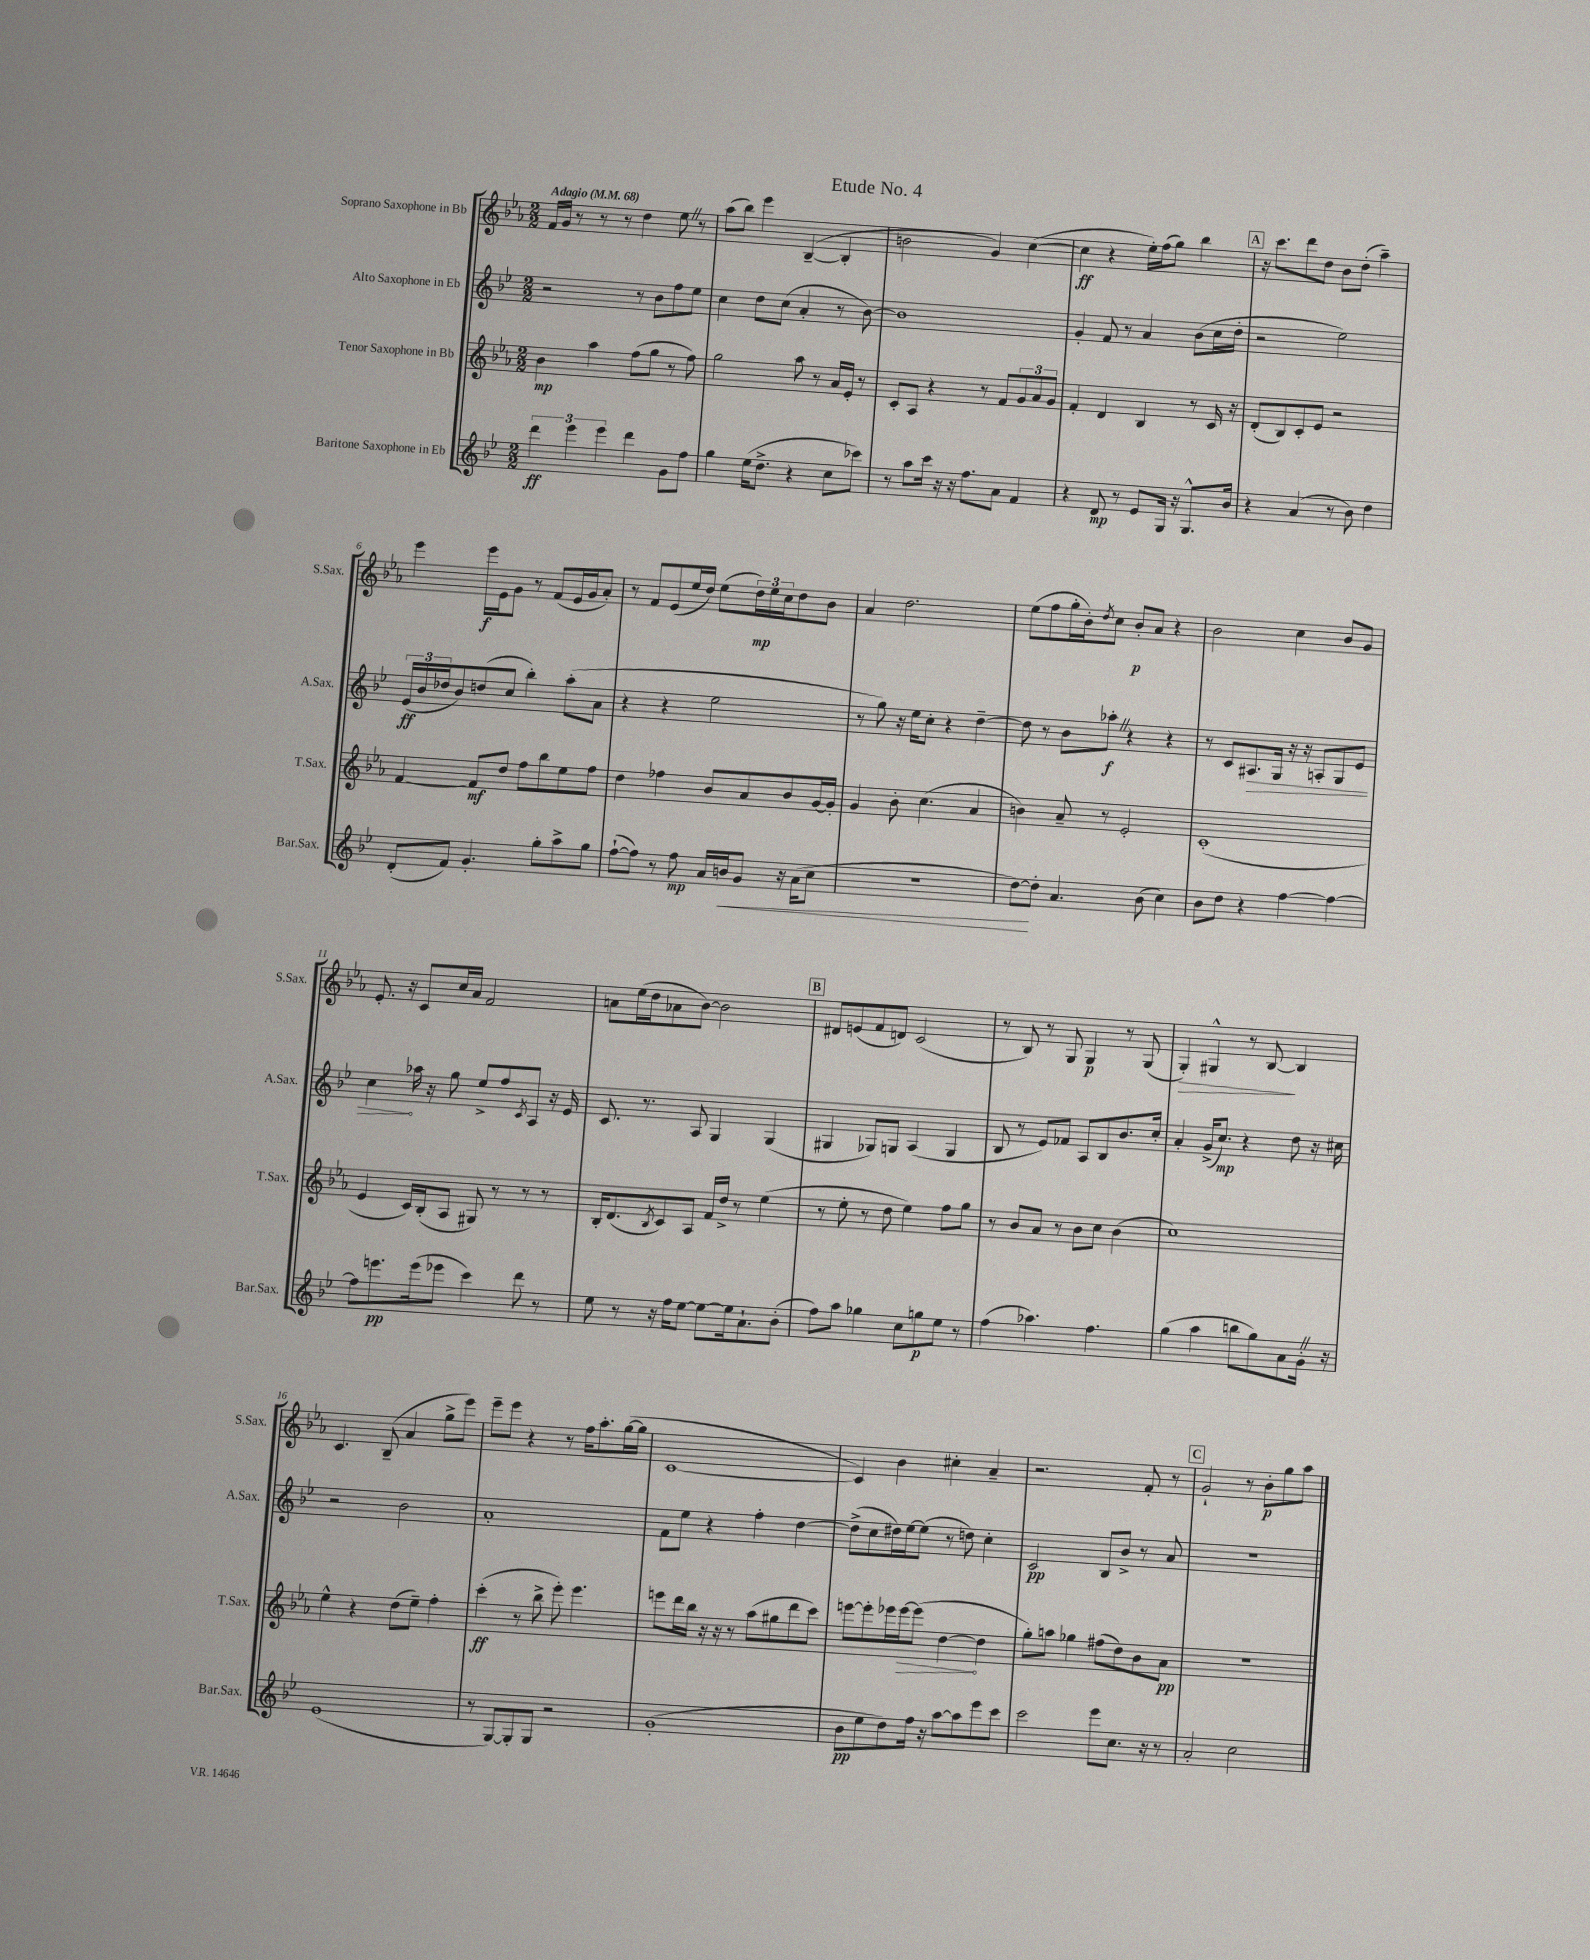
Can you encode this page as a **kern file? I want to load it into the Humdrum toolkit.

**kern	**kern	**kern	**kern
*staff4	*staff3	*staff2	*staff1
*clefG2	*clefG2	*clefG2	*clefG2
*k[b-e-]	*k[b-e-a-]	*k[b-e-]	*k[b-e-a-]
*M2/2	*M2/2	*M2/2	*M2/2
*MM68	*MM68	*MM68	*MM68
6ddd	4b-	2r	16f
.	.	.	16g
.	.	.	8r
6eee-	.	.	.
.	4aa-	.	8r
6eee-	.	.	.
.	.	.	8r
4ddd	(8ff	8r	4dd
.	8gg	8b-	.
8g	8r	8ff	8ee-
8ff	8ff)	8ee-	8r
=	=	=	=
4gg	2gg	4cc	(8aa-
.	.	.	8bb-)
(16ee-	.	8dd	4eee-
8.dd^	.	.	.
.	.	(8cc	.
4r	8aa-	4a'	([4B-~
.	8r	.	.
8cc	16a-	8r	4B-']
.	16e-'	.	.
8ccc-)	8r	[8b-)	.
=	=	=	=
8r	8c'	1b-]	2b
8aa	8A-	.	.
16ccc	4r	.	.
16r	.	.	.
16r	.	.	.
8.ff	.	.	.
.	8r	.	4g)
8a	8f	.	.
4f	12g	.	([4cc
.	12a-	.	.
.	12g	.	.
=	=	=	=
4r	4f'	4g'	4cc]
8d	4d	8f	4r
8r	.	8r	.
8e-	4B-	4a	16ee-')
.	.	.	(16ff
16G	.	.	8gg)
16r	.	.	.
8.G^^	8r	(8b-	4bb-
.	16c	16cc	.
16b-	16r	16dd'	.
=	=	=	=
4r	(8d'	2r	16r
.	.	.	8.ccc
.	8B-)	.	.
(4a	8c'	.	8ddd
.	8e-	.	8dd
8r	2r	2ee-)	8b-
8b-)	.	.	(8dd'
4dd	.	.	4aa-~)
=	=	=	=
(8d'	[4f	(24e-	4eee-
.	.	24b-	.
.	.	24dd-	.
8f)	.	8b-)	.
4.g'	8f]	(8dd	16eee-
.	.	.	16e-
.	8dd	8cc	8g
.	8ff	4bb-')	8r
8gg'	8bb-	.	(8f
8aa^	8ee-	(8aa'	16e-
.	.	.	16g
8gg	8ff	8a	8a-')
=	=	=	=
([8ff`	4dd	4r	8r
8ff])	.	.	8f
8r	4ff-	4r	(8e-
8ff	.	.	16ee-
.	.	.	16dd)
16a	8b-	2ee-	(8ee-
16b	.	.	.
8g	8a-	.	24dd)
.	.	.	24ee-
.	.	.	24cc
16r	8b-	.	8dd
(16a	.	.	.
8cc	[16g	.	8b-
.	16g']	.	.
=	=	=	=
1r	4g	8r	4a-
.	.	8gg)	.
.	8b-'	16r	2.dd
.	.	16ee-	.
.	(4.cc	8cc'	.
.	.	4r	.
.	4a-	[4dd~	.
=	=	=	=
[8dd)	4b)	8dd]	(8ee-
8dd']	.	8r	8ff
4.a	8a-~	8b-	16gg'
.	.	.	16b-')
.	.	.	8qdd
.	8r	8aa-'	8cc
.	2e-'	4r	8b-'
(8b-	.	.	8a-
4cc)	.	4r	4r
=	=	=	=
8b-	(1c'	8r	2b-
8dd	.	8c	.
4r	.	8.A#	.
.	.	16G	.
[4ff	.	16r	4cc
.	.	16r	.
.	.	8A'	.
4ff_	.	8G	8b-
.	.	8e-	8g
=	=	=	=
8ff]	4e-	4cc	8.e-'
8.eee	.	.	.
.	.	.	16r
.	16c)	16aa-	8c
(16eee	(16B-'	16r	.
8eee-	8A-	8gg	16cc
.	.	.	16a-
4ccc)	8G#)	8ee-^	2f
.	8r	8ff	.
.	.	8qc	.
8ddd	8r	8A	.
8r	8r	16r	.
.	.	16e-	.
=	=	=	=
8ee-	16B-'	8.c	8a
.	(8.d	.	.
8r	.	.	(16ee-
.	.	8.r	16dd
.	8qB-	.	.
16r	8c)	.	8a-
16ff	.	.	.
[8ee-	8A-	8A	[8b-)
8ee-_	16f	4G	2b-]
.	16dd^	.	.
16ee-]	8r	.	.
8.a`	.	.	.
.	(4ee-	(4G	.
(8b-'	.	.	.
=	=	=	=
8ff)	8r	4G#	8d#
8aa	8ee-'	.	(8e
4gg-	8r	8G-)	8f
.	8dd	8G	8d)
8cc	4ee-)	(4A	(2c
8gg	.	.	.
8ee-	8ff	4G	.
8r	8gg	.	.
=	=	=	=
(4ff	8r	8B-	8r
.	8b-	8r	8B-)
4.aa-)	8a-	8e-)	8r
.	8r	8f-	8G
.	8b-	8A	4G
4.ff	8cc	8B-	.
.	(4b-	8.b-	8r
.	.	.	(8G
.	.	16cc'	.
=	=	=	=
(4gg	1cc)	4a'	4G')
4aa	.	(16g^	4G#^^
.	.	8.cc)	.
8bb	.	4r	8r
8gg)	.	.	[8B-
8a	.	8dd	4B-]
16g'	.	16r	.
16r	.	16cc#	.
=	=	=	=
(1e-	4ee-^^	2r	4.c
.	4r	.	.
.	.	.	(8B-~
.	(8dd	2b-	4a-
.	8ee-~)	.	.
.	4ff'	.	8gg^
.	.	.	8eee-)
=	=	=	=
8r	(4ccc'	1a'	8eee-~
[8G)	.	.	8eee-
8G']	8r	.	4r
8G	8bb-^	.	.
2r	8eee-')	.	8r
.	4.eee-	.	16ff
.	.	.	8.aa-'
.	.	.	([16gg
.	.	.	16gg]
=	=	=	=
(1g'	8eee	8f	[1c
.	16ddd	8ee-	.
.	16bb-	.	.
.	16r	4r	.
.	16r	.	.
.	8r	.	.
.	(8aa-	4ff'	.
.	8gg#	.	.
.	8ddd	[4dd	.
.	8ccc)	.	.
=	=	=	=
8b-	[8eee	(8dd^]	4c])
8ee-	8eee']	8cc	.
8dd)	16eee-	16dd#)	4b-
.	[16eee-	[16ee-	.
16ff	(8eee-]	(8ee-]	.
16r	.	.	.
[8aa	[4dd	8r	4cc#'
8aa]	.	8dd)	.
8eee-	4dd]	4cc'	4a-~
8ccc	.	.	.
=	=	=	=
2ccc	8gg')	2c	2.r
.	8aa	.	.
.	4gg-	.	.
8eee-	(8ff#	8B-	.
8.cc	8dd)	8b-^	.
.	8b-	8r	8f'
16r	.	.	.
8r	8a-	8a	8r
=	=	=	=
2a'	1r	1r	2g`
2cc	.	.	8r
.	.	.	8b-'
.	.	.	8gg
.	.	.	8aa-
==	==	==	==
*-	*-	*-	*-
